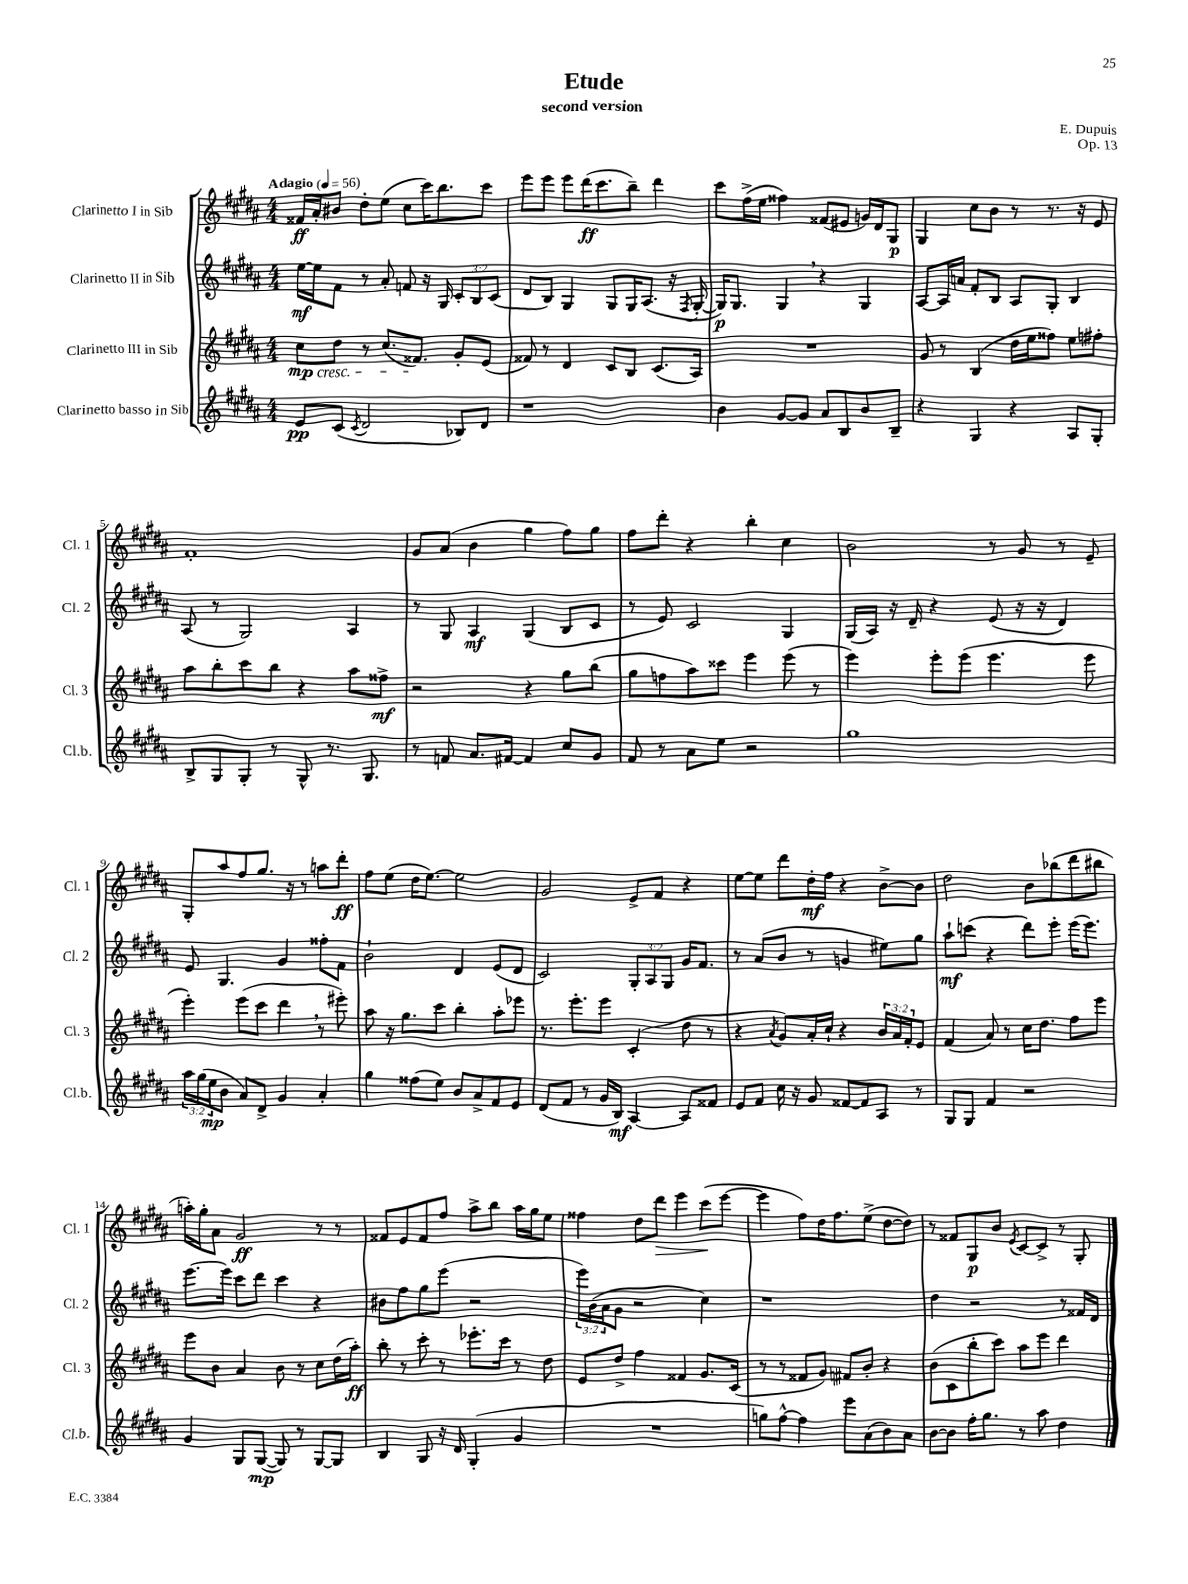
\header { title = "Etude" composer = "E. Dupuis" subtitle = "second version" opus = "Op. 13" }
<<
\new StaffGroup <<
\new Staff = "s0" \with { instrumentName = "Clarinetto I in Sib" shortInstrumentName = "Cl. 1" } {
    \clef treble \key b \major \numericTimeSignature \time 4/4 \tempo "Adagio" 4 = 56
    fisis'16\ff ais'16-. bis'8 dis''8-. e''8( cis''8 cis'''16) b''8. cis'''8 |
    e'''8 e'''8 e'''8 dis'''16\ff( cis'''8. b''8--) dis'''4 |
    cis'''8 fis''16->( e''16 fisis''4) fisis'8( eis'8 g'16) dis'16 gis8\p |
    gis4 cis''8 b'8 r8 r8. r16 e'8 |
    fis'1-. |
    gis'8 ais'8( b'4 gis''4 fis''8) gis''8 |
    fis''8 dis'''8-. r4 b''4-. cis''4 |
    b'2 r8 gis'8 r8 e'8-- |
    gis8-. ais''8 fis''8 gis''8. r16 r8 a''8 dis'''8-.\ff |
    fis''8 e''8( dis''16 e''8.~) e''2 |
    gis'2 e'8-> fis'8 r4 |
    e''8~ e''8 dis'''8 dis''16-.\mf fis''16 r4 b'8~-> b'8 |
    dis''2 b'8 bes''8( dis'''8 bis''8 |
    a''16-.) gis''16-. ais'8 gis'2\ff r8 r8 |
    fisis'8 e'8 fisis'8 fis''8 ais''8-> b''8 ais''16 gis''16 e''8 |
    fisis''4 dis''8 dis'''8\> e'''4 cis'''8\!( e'''8~ |
    e'''4 fis''8) dis''16 fis''8. e''8->( dis''8~ dis''8) |
    r8 fisis'8 gis8\p b'8 \acciaccatura { e'8 } cis'8~ cis'8-> r8 gis8-. \bar "|." |
}
\new Staff = "s1" \with { instrumentName = "Clarinetto II in Sib" shortInstrumentName = "Cl. 2" } {
    \clef treble \key b \major \numericTimeSignature \time 4/4 \override Staff.TupletNumber.text = #tuplet-number::calc-fraction-text
    e''16~\mf e''16 fis'8 r8 ais'8-. f'8 r16 gis16 \tuplet 3/2 { cis'8-. b8 cis'8( } |
    dis'8 b8) gis4 gis8 gis16 ais8.( r16 \acciaccatura { fis8 } gis16~-. |
    gis16\p) gis8. gis4 \breathe r4 gis4 |
    ais8~ ais16 a'16 fis'8-. b8 ais8 gis8-. b4 |
    ais8( r8 gis2) ais4 |
    r8 gis8 ais4\mf gis4( b8 cis'8 |
    r8 e'8) cis'2 gis4 |
    gis16( ais16) r16 dis'16-- r4 e'8( r16 r16 dis'4) |
    e'8 gis4. gis'4 fisis''8-. fis'8 |
    b'2-! dis'4 e'8( dis'8 |
    cis'2) \tuplet 3/2 { gis8-. ais8 gis8 } gis'16 fis'8. |
    r8 ais'8( b'8 r8 g'4 eis''8) gis''8 |
    ais''8-!\mf c'''8( r4 dis'''8) e'''8-. e'''16( e'''8.) |
    e'''8.~ e'''16 cis'''8 dis'''8 cis'''4 r4 |
    bis'8 fis''8 gis''8 e'''8( r2 |
    \tuplet 3/2 { e'''16) b'16( ais'16 } gis'8 r2 cis''4) |
    r1 |
    dis''4 r2 r8 fisis'16 dis'16 \bar "|." |
}
\new Staff = "s2" \with { instrumentName = "Clarinetto III in Sib" shortInstrumentName = "Cl. 3" } {
    \clef treble \key b \major \numericTimeSignature \time 4/4 \override Staff.TupletNumber.text = #tuplet-number::calc-fraction-text
    cis''8\mp\cresc dis''8 r8 cis''8.( fisis'8.\!) gis'8-. e'8( |
    fisis'8) r8 dis'4 cis'8 b8 cis'8.( ais16) |
    R1 |
    gis'8 r8 b4( dis''16 e''16 fisis''8) e''8 fis''8-. |
    ais''8 b''8-. cis'''8 b''8 r4 ais''8 fisis''8->\mf |
    r2 r4 gis''8 b''8( |
    gis''8 f''8 ais''8) cisis'''8 e'''4 e'''8( r8 |
    e'''4) e'''8-. e'''8( e'''4. e'''8 |
    e'''4-.) e'''8( cis'''8 dis'''4 \breathe r8 eis'''8-.) |
    ais''8 r16 gis''8. cis'''8 b''4-. ais''8-. ees'''8 |
    r8. e'''8.-. e'''8 cis'4-.( dis''8 r8 |
    r4 \acciaccatura { ais'8 } gis'8) ais'16-. cis''16-! r4 \tuplet 3/2 { b'16 ais'16 fis'16-. } e'8 |
    fis'4( ais'8) r8 cis''16 dis''8. fis''8 e'''8 |
    e'''8 b'8 ais'4 b'8 r8 cis''8 dis''16( ais''16-.\ff) |
    b''8-. r8 cis'''8-. r8 ees'''8.-. cis'''16 r8 dis''8 |
    e'8 dis''8-> fis''4 fisis'4 gis'8. cis'16( |
    r8 r8 fisis'8 gis'8) fis'8 b'8-. r4 |
    b'8( cis'8 b''8-. cis'''8) ais''8 e'''8 dis'''4 \bar "|." |
}
\new Staff = "s3" \with { instrumentName = "Clarinetto basso in Sib" shortInstrumentName = "Cl.b." } {
    \clef treble \key b \major \numericTimeSignature \time 4/4 \override Staff.TupletNumber.text = #tuplet-number::calc-fraction-text
    e'8\pp cis'8( \acciaccatura { cis'8 } dis'2 bes8) dis'8 |
    r1 |
    b'4 gis'8~ gis'8 ais'8 b8 b'8 b8-- |
    r4 gis4 r4 ais8 gis8-. |
    b8-> gis8 gis8-. r8 gis8-^ r8. gis8. |
    r8 f'8 ais'8. fis'16~ fis'4 cis''8 gis'8 |
    fis'8 r8 ais'8 e''8 r2 |
    gis''1 |
    \tuplet 3/2 { ais''16 gis''16( e''16\mp } b'8 ais'8) dis'8-> gis'4 ais'4-. |
    gis''4 fisis''8( e''8) b'8 ais'8-> fis'8 e'8 |
    dis'8( fis'8 r8 gis'16 b16\mf) ais4~ ais8 fisis'8 |
    e'8 fis'8 cis''16 r16 gis'8 fisis'8~ fisis'8 ais8 r8 |
    gis8 gis8 fis'4 r2 |
    gis'4 gis8 gis8~\mp( gis8) r8 gis8~ gis8 |
    b4 gis8 r16 dis'16 gis4-.( gis'4 |
    R1 |
    g''8) fis''8~-^ fis''4 e'''8 ais'8( b'8) ais'8 |
    b'8~ b'8 fis''16-. gis''8. r8 ais''8 dis''4 \bar "|." |
}
>>
>>
